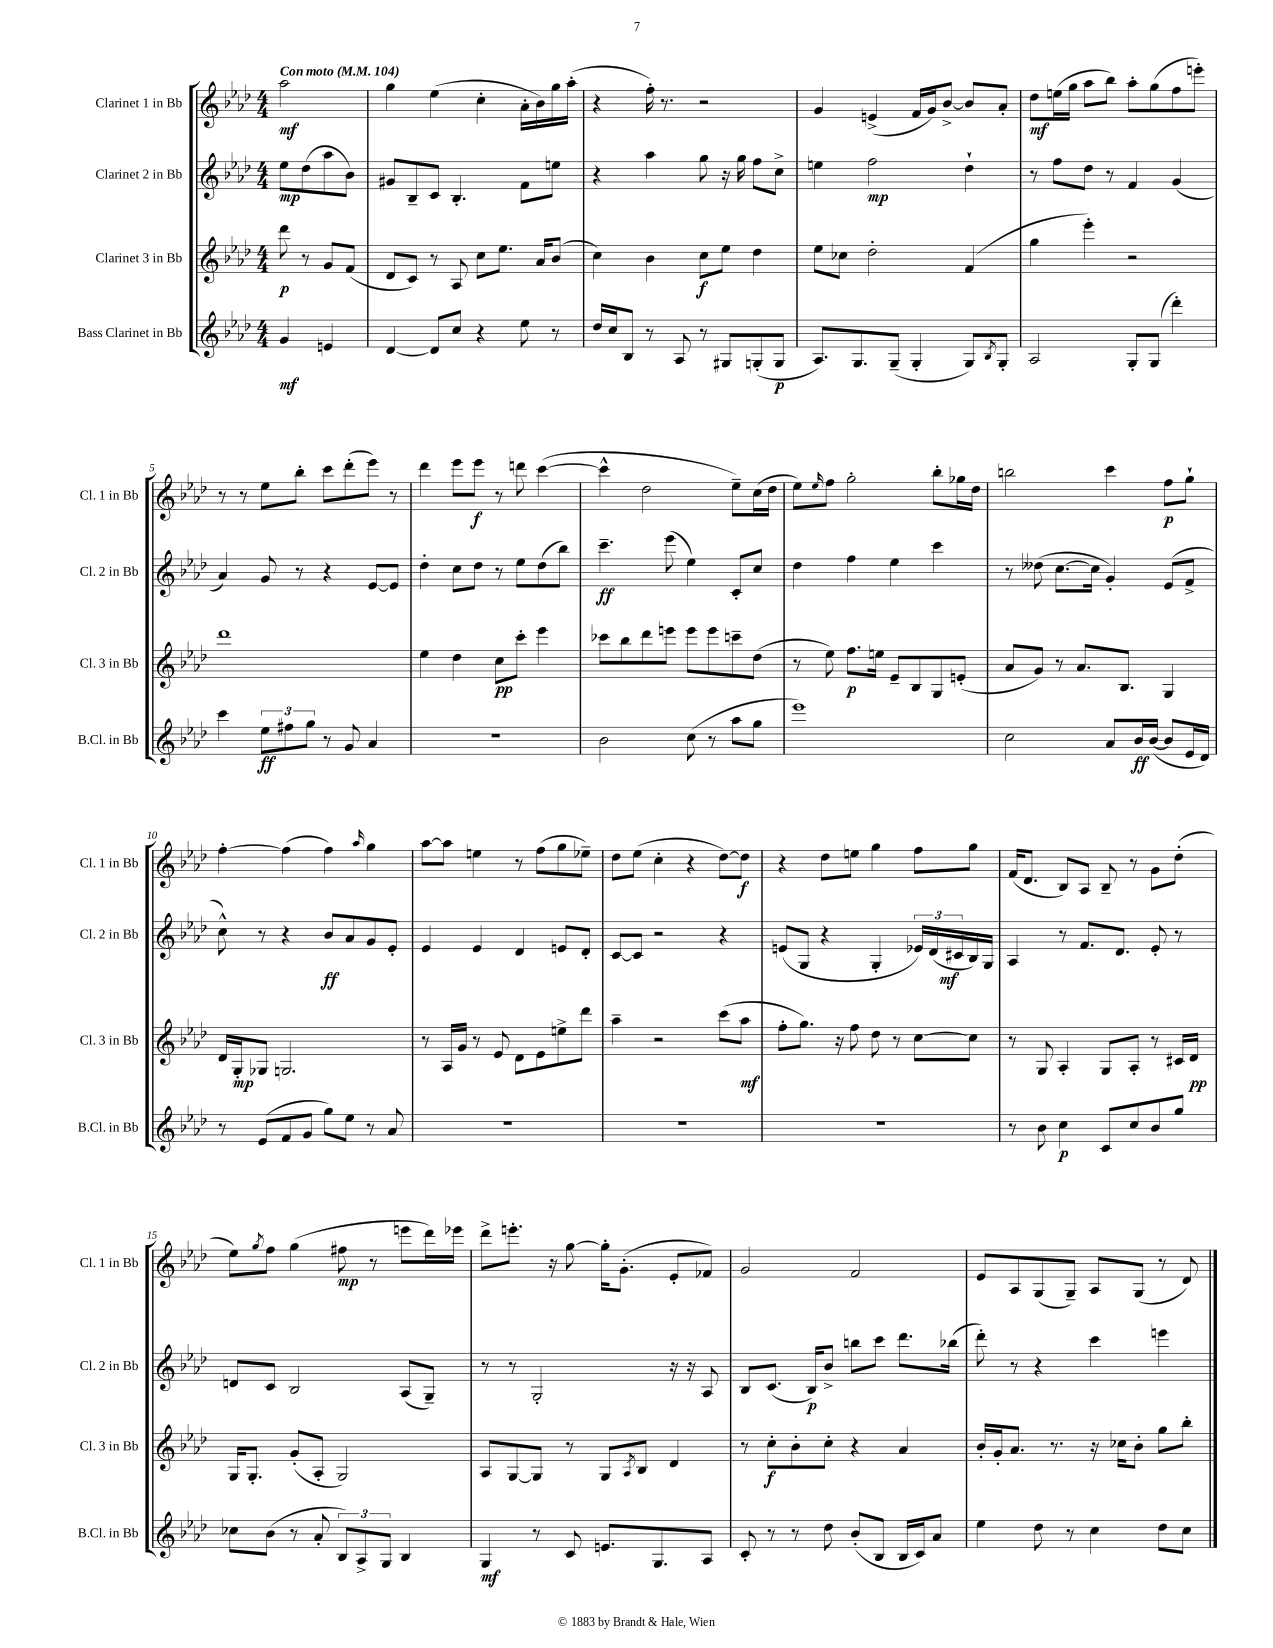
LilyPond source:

<<
\new StaffGroup <<
\new Staff = "s0" \with { instrumentName = "Clarinet 1 in Bb" shortInstrumentName = "Cl. 1 in Bb" } {
    \clef treble \key aes \major \numericTimeSignature \time 4/4 \partial 2 \tempo "Con moto" 4 = 104
    aes''2\mf |
    g''4 ees''4( c''4-. aes'16-. bes'16) g''16 aes''16-.( |
    r4 f''16-.) r8. r2 |
    g'4 e'4->( f'16 g'16) bes'8~-> bes'8 aes'8-. |
    des''8\mf e''16( g''16 aes''8 bes''8) aes''8-. g''8( f''8 e'''8-.) |
    r8 r8 ees''8 bes''8-. c'''8 des'''8-.( ees'''8) r8 |
    des'''4 ees'''8 ees'''8\f r8 d'''8 c'''4~( |
    c'''4-^ des''2 ees''8--) c''16( des''16 |
    ees''8) \grace { ees''16 } f''8 g''2-. bes''8-. ges''16 des''16 |
    b''2 c'''4 f''8\p g''8-! |
    f''4~-. f''4( f''4) \grace { aes''16 } g''4 |
    aes''8~ aes''8 e''4 r8 f''8( g''8 ees''8--) |
    des''8 ees''8( c''4-. r4 des''8~) des''8\f |
    r4 des''8 e''8 g''4 f''8 g''8 |
    f'16( des'8. bes8) aes8 bes8-- r8 g'8 des''8-.( |
    ees''8) \acciaccatura { g''8 } f''8 g''4( fis''8\mp r8 e'''8 des'''16) ees'''16 |
    des'''8-> e'''8.-. r16 g''8~ g''16-. g'8.-.( ees'8-. fes'8) |
    g'2 f'2 |
    ees'8 aes8 g8( g8--) aes8 g8( r8 des'8) \bar "|." |
}
\new Staff = "s1" \with { instrumentName = "Clarinet 2 in Bb" shortInstrumentName = "Cl. 2 in Bb" } {
    \clef treble \key aes \major \numericTimeSignature \time 4/4 \partial 2
    ees''8\mp des''8( aes''8 bes'8) |
    gis'8 bes8-- c'8 bes4.-. f'8 e''8 |
    r4 aes''4 g''8 r16 g''16 f''8 c''8-> |
    e''4 f''2\mp des''4-! |
    r8 f''8 des''8 r8 f'4 g'4( |
    aes'4) g'8 r8 r4 ees'8~ ees'8 |
    des''4-. c''8 des''8 r8 ees''8 des''8( bes''8) |
    c'''4.--\ff ees'''8( ees''4) c'8-. c''8 |
    des''4 f''4 ees''4 c'''4 |
    r8 deses''8( c''8.~ c''16 g'4-.) ees'8( f'8-> |
    c''8-^) r8 r4 bes'8\ff aes'8 g'8 ees'8-. |
    ees'4 ees'4 des'4 e'8 des'8-. |
    c'8~ c'8 r2 r4 |
    e'8( g8 r4 g4-. \tuplet 3/2 { ees'16) des'16( cis'16\mf } bes16) g16 |
    aes4 r8 f'8. des'8. ees'8-. r8 |
    d'8 c'8 bes2 aes8( g8--) |
    r8 r8 g2-. r16 r16 aes8 |
    bes8 c'8.( bes16\p) bes'8-> b''8 c'''8 des'''8. bes''16( |
    des'''8-.) r8 r4 c'''4 e'''4 \bar "|." |
}
\new Staff = "s2" \with { instrumentName = "Clarinet 3 in Bb" shortInstrumentName = "Cl. 3 in Bb" } {
    \clef treble \key aes \major \numericTimeSignature \time 4/4 \partial 2
    des'''8\p r8 g'8 f'8( |
    des'8 c'8) r8 aes8 c''8 ees''8. aes'16 bes'8( |
    c''4) bes'4 c''8\f ees''8 des''4 |
    ees''8 ces''8 des''2-. f'4( |
    g''4 ees'''4-.) r2 |
    des'''1 |
    ees''4 des''4 c''8\pp c'''8-. ees'''4 |
    ces'''8 bes''8 des'''8 e'''8 e'''8 e'''8 c'''8-- des''8( |
    r8 ees''8) f''8.\p e''16 ees'8-- bes8 g8 e'8-.( |
    aes'8 g'8) r8 aes'8. bes8. g4 |
    des'16 g16-.\mp ges8 g2. |
    r8 aes16 g'16 r8 ees'8 des'8 ees'8 e''8-> des'''8 |
    aes''4-- r2 c'''8( aes''8\mf |
    f''8-. g''8.) r16 f''8 des''8 r8 c''8~ c''8 |
    r8 g8 aes4-. g8 aes8-. r8 cis'16 des'16\pp |
    g16 g8.-. g'8-.( aes8-. g2) |
    aes8 g8~ g8 r8 g8 \acciaccatura { aes8 } bes8 des'4 |
    r8 c''8-.\f bes'8-. c''8-. r4 aes'4 |
    bes'16-. g'16-. aes'8. r8. r16 ces''16 bes'8-. g''8 bes''8-. \bar "|." |
}
\new Staff = "s3" \with { instrumentName = "Bass Clarinet in Bb" shortInstrumentName = "B.Cl. in Bb" } {
    \clef treble \key aes \major \numericTimeSignature \time 4/4 \partial 2
    g'4\mf e'4 |
    des'4~ des'8 c''8 r4 ees''8 r8 |
    des''16 c''16 bes8 r8 aes8 r8 gis8 g8-.( g8\p |
    aes8.) g8. g8--( g4-. g8) \acciaccatura { bes8 } g8-. |
    aes2 g8-. g8( des'''4-.) |
    c'''4 \tuplet 3/2 { ees''8\ff fis''8 g''8 } r8 g'8 aes'4 |
    r1 |
    bes'2 c''8( r8 aes''8 g''8 |
    ees'''1) |
    c''2 aes'8 bes'16\ff bes'16~( bes'8 ees'16 des'16) |
    r8 ees'8( f'8 g'8 g''8) ees''8 r8 aes'8 |
    R1 |
    R1 |
    R1 |
    r8 bes'8 c''4\p c'8 c''8 bes'8 g''8 |
    ces''8 bes'8( r8 aes'8-. \tuplet 3/2 { bes8) aes8-> g8 } bes4 |
    g4\mf r8 c'8 e'8. g8. aes8 |
    c'8-. r8 r8 des''8 bes'8-.( bes8 bes16 c'16) aes'8 |
    ees''4 des''8 r8 c''4 des''8 c''8 \bar "|." |
}
>>
>>
